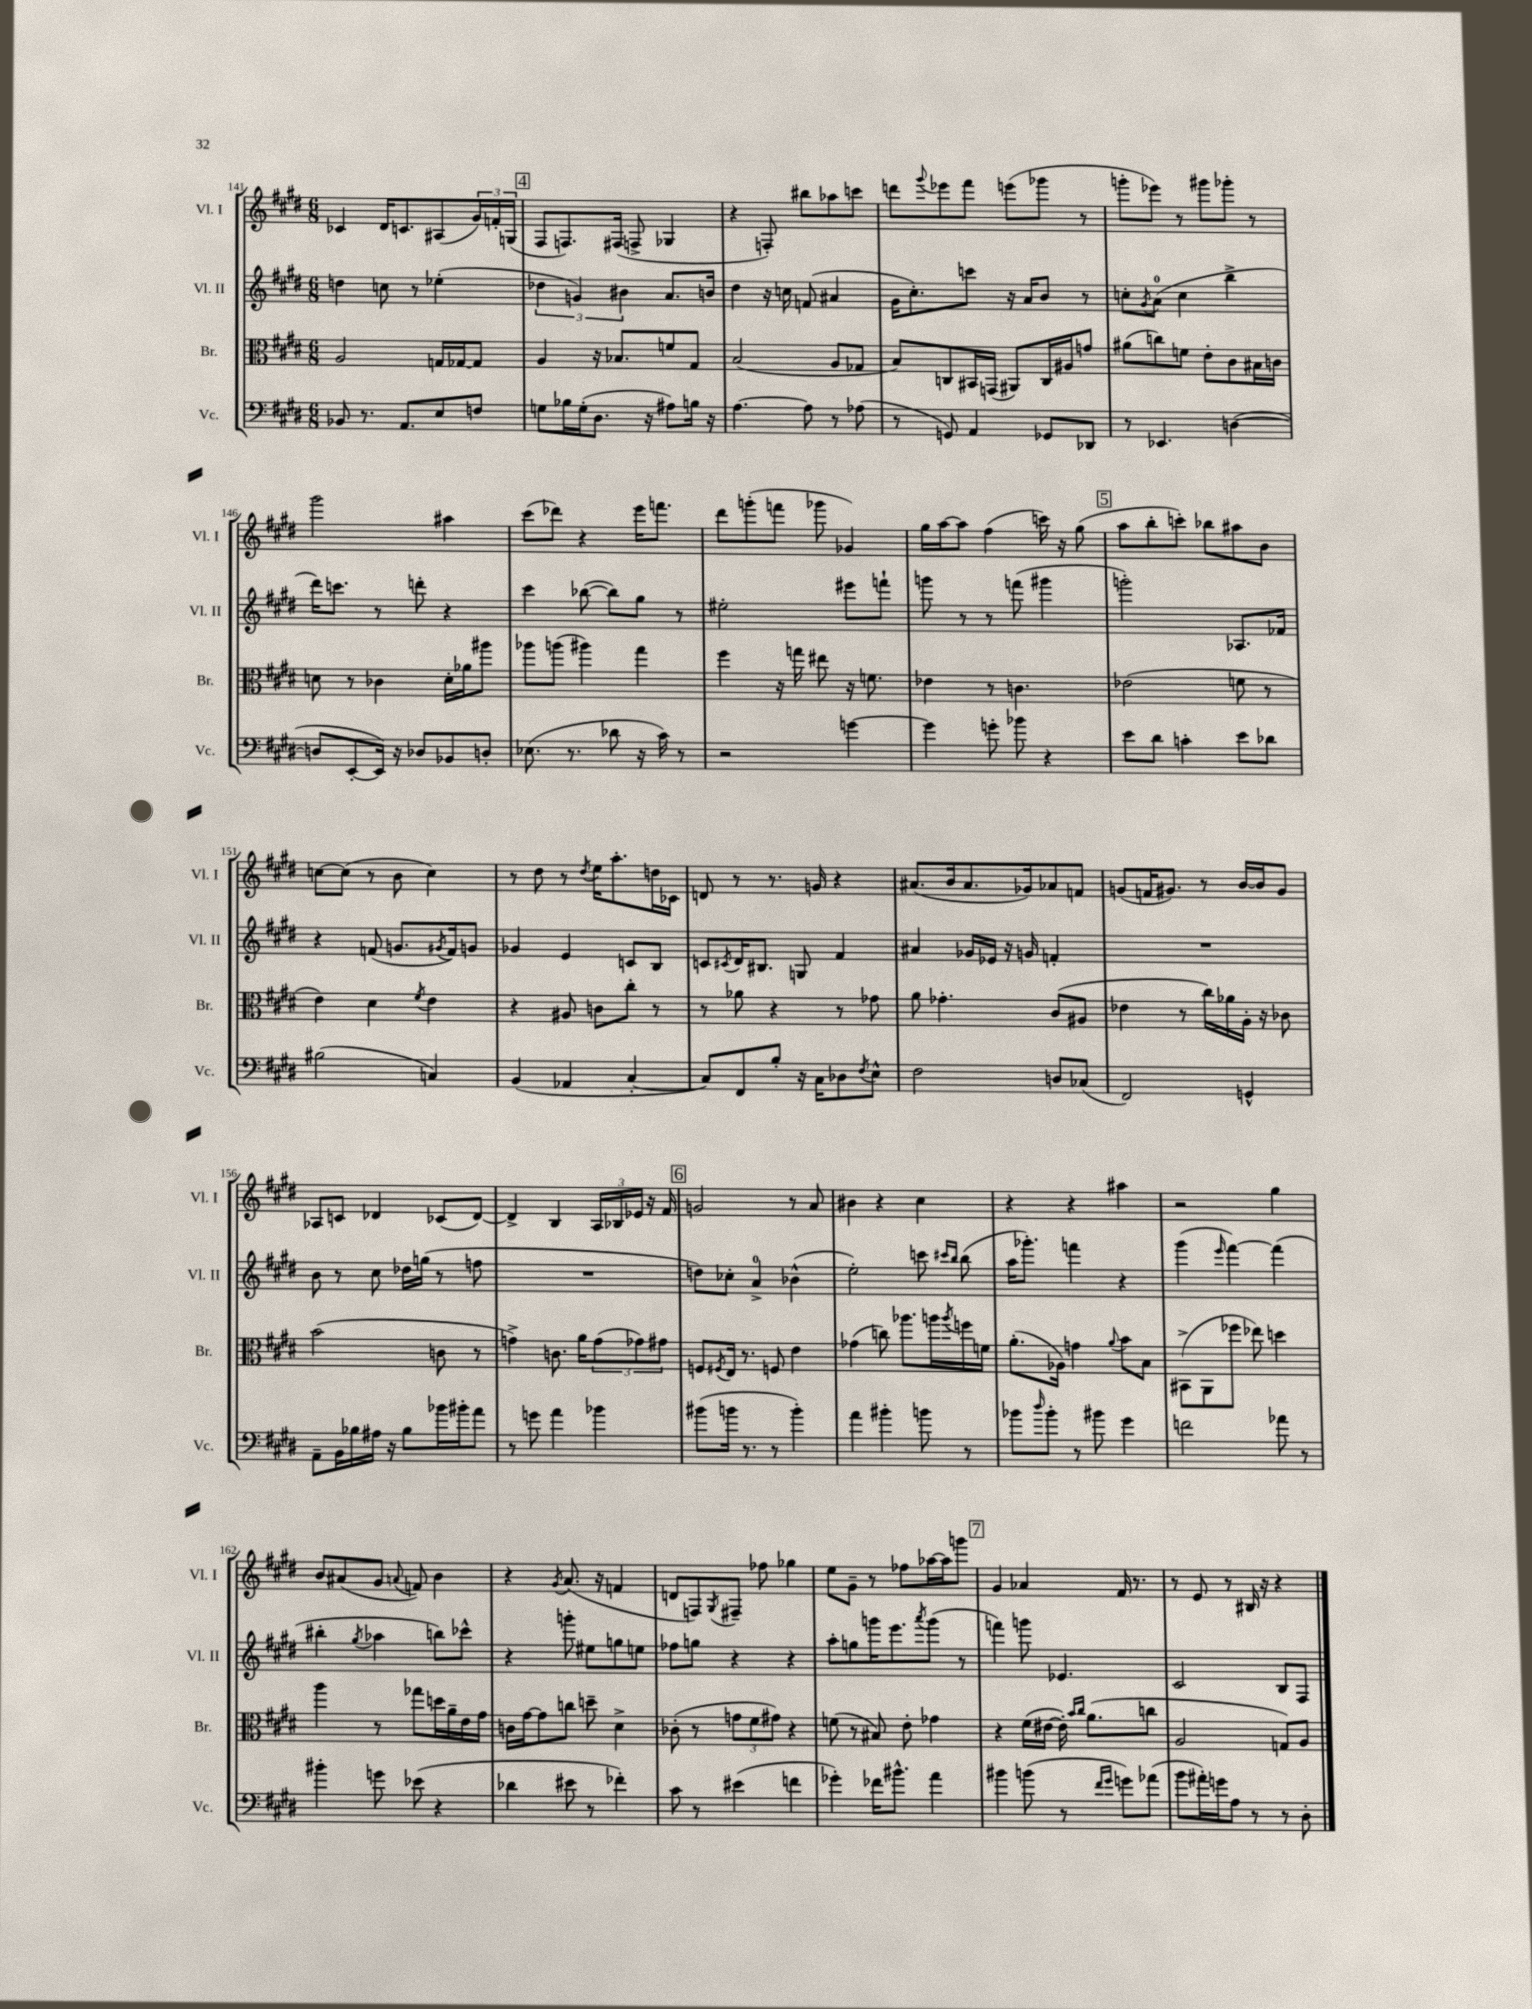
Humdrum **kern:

**kern	**kern	**kern	**kern
*part4	*part3	*part2	*part1
*staff4	*staff3	*staff2	*staff1
*I"Vc.	*I"Br.	*I"Vl. II	*I"Vl. I
*I'Vc.	*I'Br.	*I'Vl. II	*I'Vl. I
*clefF4	*clefC3	*clefG2	*clefG2
*k[f#c#g#d#]	*k[f#c#g#d#]	*k[f#c#g#d#]	*k[f#c#g#d#]
*M6/8	*M6/8	*M6/8	*M6/8
=141	=141	=141	=141
8BB-X/	2A/	4ddn\	4c-X/
8.r	.	.	.
.	.	8ccn\	16d#/KL
8.AA/L	.	.	8.cn/
.	.	8r	.
8E/	16Gn/LL	(4ee-X'\	(8A#X/
.	[16G-X/J	.	.
8Fn/J	8G-/J]	.	24g#/L)
.	.	.	24fn'/
.	.	.	(24Gn/JJ
!!LO:REH:place=s1:t=4
=142	=142	=142	=142
8Gn\L	4A/	6dd-X\	8F#/L
16B-X\L	.	.	8.Fn/)
.	.	6gn/)	.
(16G'\J	.	.	.
8.D#\J	16r	.	.
.	8.B-X/L	.	(16F#X/Jk
.	.	6b#X\	.
.	.	.	8Fn^/
16r	.	.	.
8A#X\L)	8fn/	8.a/L	4G-X/
16Bn\Jk	8G#/J	.	.
16r	.	16bn/Jk	.
=143	=143	=143	=143
[4.A\	(2B/	4dd#\	4r
.	.	16r	8Fn'/)
.	.	16ccn\	.
8A\]	.	(8fn/	8bb#X\L
8r	8A/L	4a#X/	8aa-X\
(8A-X\	8G-X/J	.	8cccn\J
=144	=144	=144	=144
8r	8B/L)	16g#\KL	8dddn\L
.	.	8.cc#'\)	.
.	.	.	8qqggg#/
8GGn/)	8Cn/	.	8eee-X\
4AA/	16BB#X/L	8cccn\J	8fff#\J
.	(16GGn/JJ	.	.
.	8AA#X/L)	16r	(8eeen\L
.	.	16a/KL	.
8GG-X/L	16C/L	8b/J	8ggg-X\J
.	16A#X/J	.	.
8DD-X/J	8gn/J	8r	8r
=145	=145	=145	=145
8r	(8a#X\L	8ccn'\L	8gggn'\L
.	.	8qg#/	.
4.EE-X/	8ccn\)	(8a\J	8eee-X\J)
.	8fn\J	4cc\	8r
.	8e'\L	.	8ggg#X\L
([4Dn\	8c#\	4bb^\	8ggg-X'\J
.	16B#X\L	.	8r
.	16cn\JJ	.	.
!!LO:LB:g=z
=146	=146	=146	=146
8Dn/L]	8dn\	16ddd#\KL)	2ggg#\
.	.	8.cccn\J	.
[8EE'/	8r	.	.
16EE/Jk])	4c-X\	8r	.
16r	.	.	.
8D-X/L	.	8dddn'\	.
8BB-X/	16d'\LL	4r	4aa#X\
.	16a-X\J	.	.
8Dn'/J	8aa#X\J	.	.
=147	=147	=147	=147
(8.E-X\	8aa-X\L	4ccc#\	(8ccc#\L
.	(8aan\J	.	8ddd-X\J)
8.r	.	.	.
.	4aa#X\)	([8bb-X\	4r
8d-X\	.	8bb-\L])	.
16r	4gg#\	8gg#\J	16eee\KL
16c#\)	.	.	8.fffn\J
8r	.	8r	.
=148	=148	=148	=148
2r	4ff#\	2ee#X'\	8ddd#\L
.	.	.	(8gggn'\
.	16r	.	8fffn\J
.	16ggn\	.	.
.	8ee#X\	.	8ggg-X\
[4gn\	16r	8eee#X\L	4g-X/)
.	8.fn\	.	.
.	.	8fffn`\J	.
=149	=149	=149	=149
4g\]	4e-X\	8gggn\	16gg#\LL
.	.	.	[16aa\J
.	.	8r	8aa\J]
8gn'\	8r	8r	(4ff#\
8b-X\	4.cn\	(8fffn\	.
4r	.	4ggg#X\	16cccn\)
.	.	.	16r
.	.	.	(8gg#\
!!LO:REH:place=s1:t=5
=150	=150	=150	=150
8e\L	(2e-X\	2gggn'\)	8aa\L
8d#\J	.	.	8bb'\
4cn'\	.	.	8cccn'\J)
.	.	.	8bb-X\L
8e\L	8fn\	8.A-X/L	8aa#X\
8d-X\J	8r	.	8b\J
.	.	16f-X/Jk	.
!!LO:LB:g=z
=151	=151	=151	=151
(2B#X\	4e\)	4r	[8ccn\L
.	.	.	(8cc\J]
.	4d#\	(8fn/	8r
.	.	8.gn/L	8b\
.	8qf#/	.	.
4Cn/)	4e\	.	4cc\)
.	.	8qg#X/	.
.	.	16f/k)	.
.	.	8gn/J	.
=152	=152	=152	=152
(4BB/	4r	4g-X/	8r
.	.	.	8dd#\
4AA-X/	8A#X/	4e/	8r
.	.	.	8qdd#/
.	8cn\L	.	16ee\KL
.	.	.	8.aa'\
[4C#'/	8cc#'\J	8cn/L	.
.	8r	8B/J	16ddn\L
.	.	.	16c-X\JJ
=153	=153	=153	=153
8C#/L])	8r	8cn/L	8dn/
.	.	8qc#X/	.
8FF#/	8a-X\	16d#/K	8r
.	.	8.B#X/J	.
8B'/J	4r	.	8.r
16r	.	8Gn/	.
16C#\KL	.	.	16gn/
8D-X\	8r	4f#/	4r
8qF#/	.	.	.
8E^^\J	8g-X\	.	.
=154	=154	=154	=154
2F#\	8a\	4a#X/	(8.a#X/L
.	4.g-X'\	.	.
.	.	.	16b/k
.	.	16g-X/LL	8.a#/
.	.	16e-X/JJ	.
.	.	16r	.
.	.	16gn/	16g-X/k)
8Dn/L	(8c#/L	4fn'/	8a-X/
(8C-X/J	8A#X/J	.	8fn/J
=155	=155	=155	=155
2FF#/)	4e-X\	2.r	(8gn/L
.	.	.	16fn/K
.	.	.	8.g#X/J)
.	8r	.	.
.	16cc#\LL)	.	8r
.	16a-X\	.	.
4GGn^^/	16A'\JJ	.	[16b/LL
.	16r	.	16b/J]
.	8c-X\	.	8g#/J
!!LO:LB:g=z
=156	=156	=156	=156
8AA~\L	(2b\	8b\	8A-X/L
16BB\L	.	8r	8cn/J
16B-X\	.	.	.
16A#X\JJ	.	8cc#\	4d-X/
16r	.	.	.
8B-\L	.	16dd-X\LL	.
.	.	(16ggn\JJ	.
16b-X\L	8cn\	8r	(8c-X/L
16b#X'\J	.	.	.
8a\J	8r	8ffn\	[8d-/J)
=157	=157	=157	=157
8r	4gn^\)	2.r	4d-^/]
8gn\	.	.	.
4a\	8.cn\	.	4B/
.	16a\KL	.	.
4b-X\	(12g\	.	24A/LL
.	.	.	24B-X/
.	12g-X\)	.	24e-X/JJ
.	.	.	16r
.	12g#X\J	.	.
.	.	.	16f#/
!!LO:REH:place=s1:t=6
=158	=158	=158	=158
(8b#X\L	8Fn/L	8ddn\L)	2gn/
.	8qF#X/	.	.
16bn\Jk	16E/Jk	8cc-X'\J	.
8.r	8.r	.	.
.	.	4a^/	.
8r	8Fn/	.	.
4b'\)	4e\	(4b-X^^\	8r
.	.	.	8a/
=159	=159	=159	=159
4a\	(4g-X\	2ee'\)	4b#X\
4b#X'\	8ccn\)	.	4r
.	8.aa-X\L	.	.
8bn\	.	8cccn\	4cc#\
.	16aan\L	.	.
.	.	16qqccc#X/LL	.
.	8qaa/	16qqbb/JJ	.
8r	16ffn\	(8bb\	.
.	16fn\JJ	.	.
=160	=160	=160	=160
8b-X\L	(8.a'\L	16aa\KL	4r
.	.	8.ggg-X'\J)	.
16qqdd#/	.	.	.
8b-'\J	.	.	.
.	16A-X\Jk)	.	.
8r	4gn\	4fffn\	4r
8b#X\	.	.	.
.	8qqa/	.	.
4g#\	8b\L	4r	4aa#X\
.	8B\J	.	.
=161	=161	=161	=161
2fn\	(8BB#X^\L	(4ggg#\	2r
.	8AA\	.	.
.	.	16qqeee/	.
.	8ff-X\J	[4fff#\)	.
.	8ee-X\)	.	.
8a-X\	4ddn\	(4fff#\]	4gg#\
8r	.	.	.
!!LO:LB:g=z
=162	=162	=162	=162
4b#X'\	4aa\	4bb#X'\	8b/L
.	.	.	(8a#X/
.	.	8qgg#/	.
8gn\	8r	4aa-X\	8g#/J
.	.	.	8qqan/
(8e-X\	8gg-X\L	.	8fn/)
4r	16ddn\L	8bbn\L)	4b\
.	16a~\	.	.
.	16e\	8ccc-X^^\J	.
.	16g#\JJ	.	.
=163	=163	=163	=163
4d-X\	16cn\LL	4r	4r
.	[16g#\J	.	.
.	8g#\]	.	.
.	.	.	8qg#/
8e#X\	8ccn\J	8gggn'\	(8.a/
8r	8ddn~\	8ee#X\L	.
.	.	.	16r
4f-X'\)	4d#^\	8ggn\	4fn/
.	.	8een\J	.
=164	=164	=164	=164
8c#\	(8c-X'\	8ff-X\L	8dn/L
8r	8r	8ggn\J	8Fn/)
.	.	.	8qG#/
(4e#X\	12gn\L	4r	8F#X~/J
.	12f#\	.	.
.	.	.	8ff-X\
.	12g#X\J)	.	.
4fn\	4r	4r	4gg-X\
=165	=165	=165	=165
4g-X'\)	(8fn\	8aa'\L	8ee\L
.	8r	8ggn\	8g#~\J
16f-X\KL	8B#X/)	16gggn\K	8r
8.b#X^^\J	.	8.eee\	.
.	8e'\	.	8ff-X\L
.	.	8qaaa/	.
4a\	4g-X\	(8ggg\J	[16aa-X\L
.	.	.	16aa-\J]
.	.	8r	8gggn\J
!!LO:REH:place=s1:t=7
=166	=166	=166	=166
4b#X\	4r	4fffn\)	4g#/
(8bn\	(16f#\LL	8gggn\	4a-X/
.	[16e#X\JJ	.	.
8r	16e#'\])	4.e-X/	.
.	16qqb/LL	.	.
.	16qqcc#/JJ	.	.
.	(8.a\L	.	.
16qqf#/LL	.	.	.
16qqg#/JJ	.	.	.
8gn\L)	.	.	16f#/
.	.	.	8.r
(8a-X\J	8ccn\J	.	.
=167	=167	=167	=167
8b\L	2A/	2c#/	8r
16a#X'\L)	.	.	8e/
16gn\J	.	.	.
8A\J	.	.	8r
8r	.	.	16B#X/
.	.	.	16r
8r	8Gn/L)	8B/L	4r
8D#'\	8A/J	8F#/J	.
==	==	==	==
*-	*-	*-	*-
